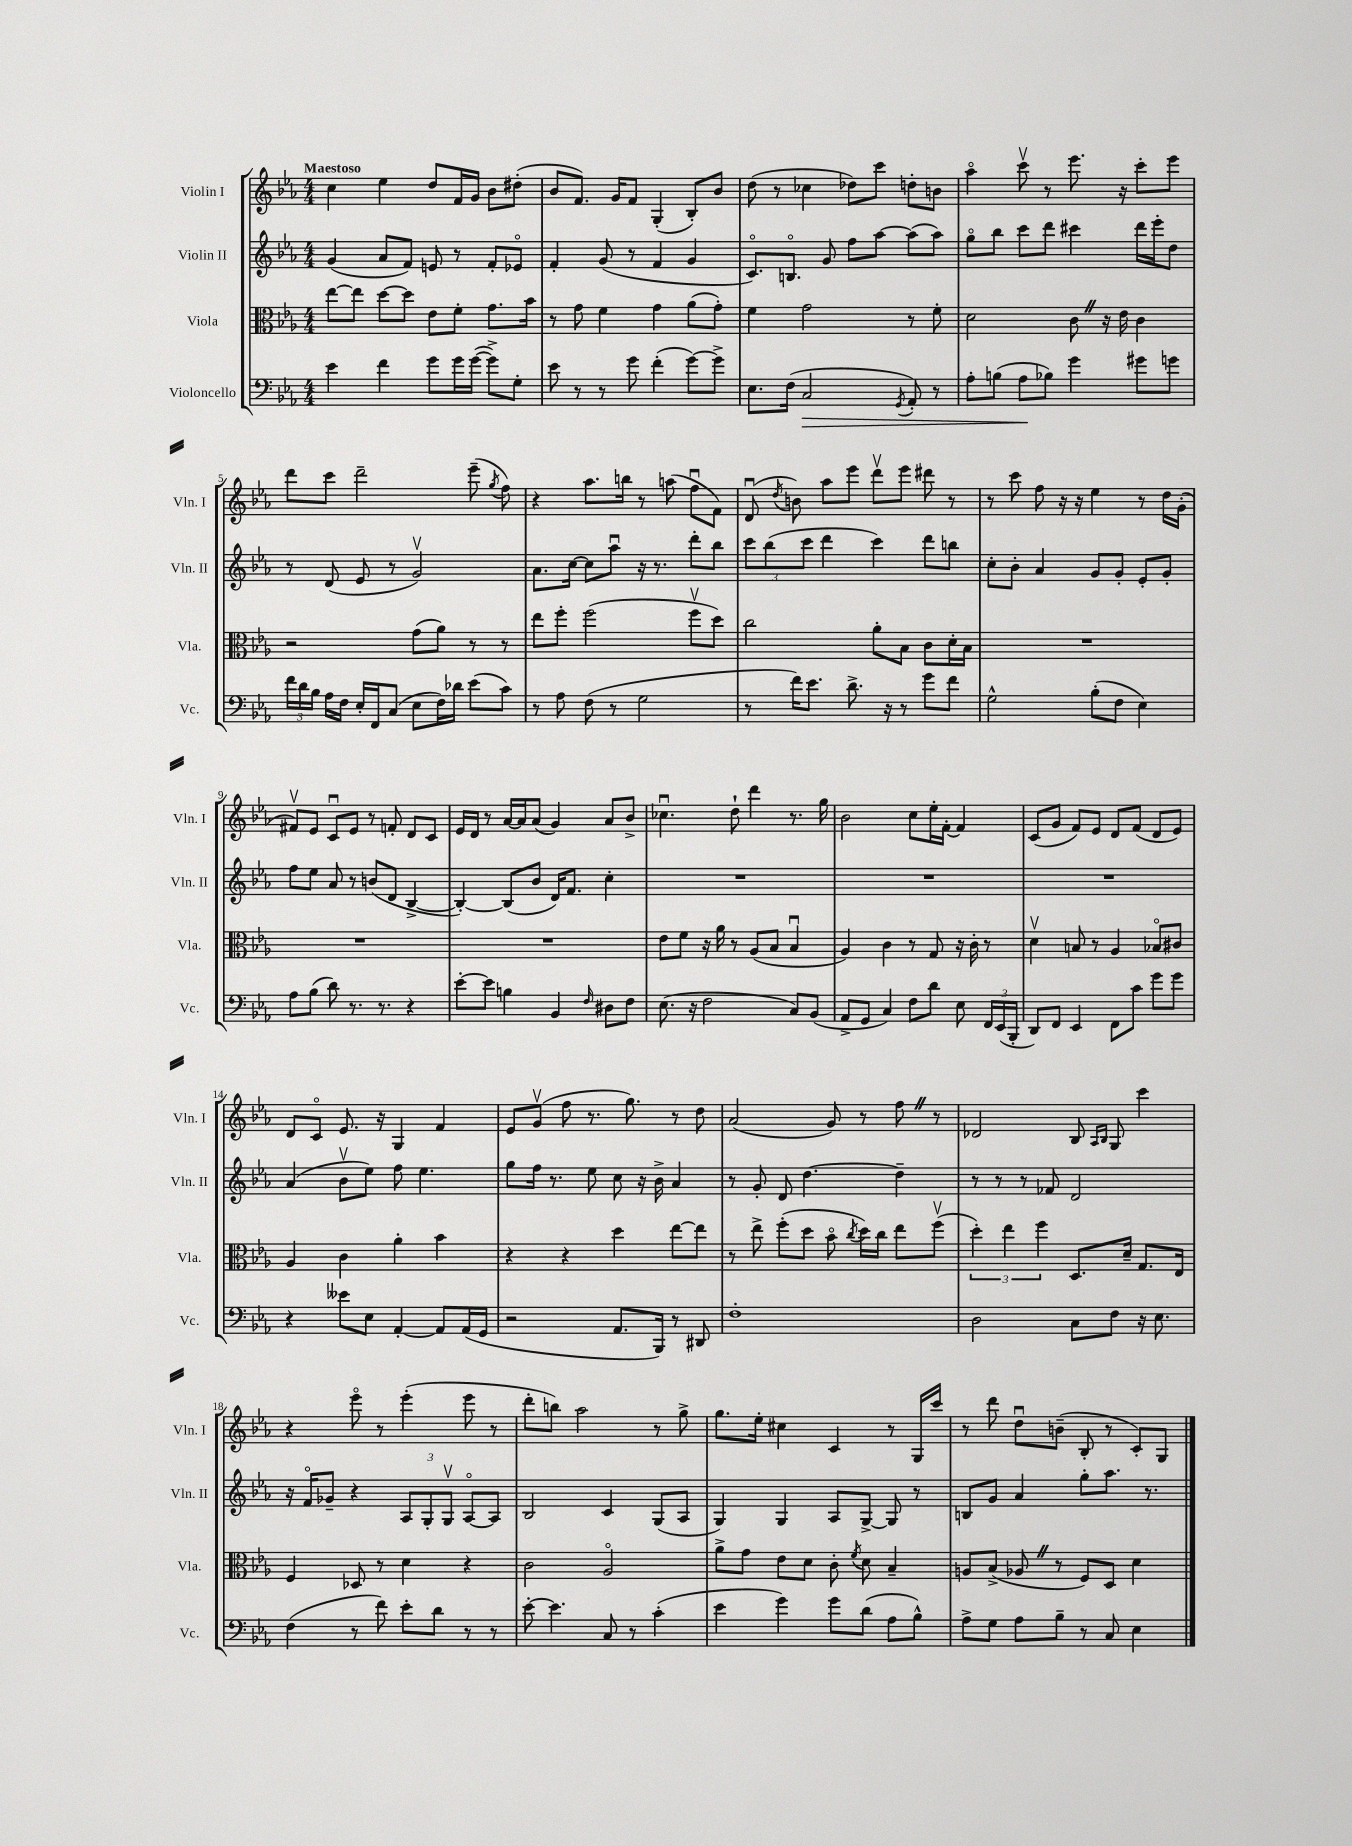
<<
\new StaffGroup <<
\new Staff = "s0" \with { instrumentName = "Violin I" shortInstrumentName = "Vln. I" } {
    \clef treble \key ees \major \numericTimeSignature \time 4/4 \tempo "Maestoso"
    \autoBeamOff c''4 ees''4 d''8[ f'16 g'16] bes'8[ dis''8]-.( |
    bes'8[ f'8.]) g'16[ f'8] g4-.( bes8[-.) bes'8] |
    d''8( r8 ces''4 des''8[) c'''8] d''8[-. b'8] |
    aes''4\flageolet c'''8\upbow r8 ees'''8. r16 c'''8[-. ees'''8] |
    d'''8[ c'''8] d'''2-- ees'''8--( \acciaccatura { g''8 } f''8) |
    r4 aes''8.[ b''16] r8 a''8( f''8[\downbow f'8]) |
    d'8\downbow( \acciaccatura { d''8 } b'8) aes''8[ ees'''8] d'''8[\upbow ees'''8] dis'''8 r8 |
    r8 c'''8 f''8 r16 r16 ees''4 r8 d''16[ g'16]-.( |
    fis'8[\upbow) ees'8] c'8[\downbow ees'8] r8 f'8-. d'8[ c'8] |
    ees'16[ d'16] r8 aes'16[~ aes'16 aes'8]( g'4) aes'8[ bes'8]-> |
    ces''4.\downbow d''8-! d'''4 r8. g''16 |
    bes'2 c''8[ ees''16-. f'16]~-. f'4 |
    c'8[( g'8] f'8[) ees'8] d'8[ f'8]( d'8[ ees'8]) |
    d'8[ c'8]\flageolet ees'8. r16 g4 f'4 |
    ees'8[ g'8]\upbow( f''8 r8. g''8.) r8 d''8 |
    aes'2( g'8) r8 f''8 \once \override BreathingSign.text = \markup { \musicglyph "scripts.caesura.straight" } \breathe r8 |
    des'2 bes8 \grace { aes16[ bes16] } g8 c'''4 |
    r4 ees'''8\flageolet r8 ees'''4-.( ees'''8 r8 |
    d'''8[-. b''8]) aes''2 r8 g''8-> |
    g''8.[ ees''16]-. cis''4 c'4 r8 g16[ c'''16] |
    r8 d'''8 d''8[\downbow b'8]--( bes8-. r8 c'8[-.) g8] \bar "|." |
}
\new Staff = "s1" \with { instrumentName = "Violin II" shortInstrumentName = "Vln. II" } {
    \clef treble \key ees \major \numericTimeSignature \time 4/4
    \autoBeamOff g'4( aes'8[ f'8]) e'8 r8 f'8[-. ees'8]\flageolet |
    f'4-. g'8( r8 f'4 g'4 |
    c'8.[\flageolet) b8.]\flageolet g'8 f''8[ aes''8]~ aes''8[( aes''8]) |
    g''8[\flageolet bes''8] c'''8[ d'''8] cis'''4 d'''16[ ees'''16-. d''8] |
    r8 d'8( ees'8 r8 g'2\upbow) |
    aes'8.[ c''16]~ c''8[ aes''8]\downbow r16 r8. d'''8[-. bes''8] |
    \tuplet 3/2 { c'''8[ bes''8( c'''8] } d'''4 c'''4) d'''8[ b''8] |
    c''8[-. bes'8]-. aes'4 g'8[ g'8]-. ees'8[-. g'8]-. |
    f''8[ ees''8] aes'8 r8 b'8[( d'8] bes4~-> |
    bes4~-.) bes8[( bes'8] d'16[) f'8.] c''4-. |
    R1 |
    R1 |
    R1 |
    aes'4( bes'8[\upbow ees''8]) f''8 ees''4. |
    g''8[ f''16] r8. ees''8 c''8 r16 bes'16-> aes'4 |
    r8 g'8-. d'8 d''4.~ d''4-- |
    r8 r8 r8 fes'8 d'2 |
    r16 f'16[\flageolet ges'8]-- r4 \tuplet 3/2 { aes8[ g8-. g8]\upbow } aes8[~\flageolet aes8] |
    bes2 c'4 g8[( aes8] |
    g4) g4 aes8[ g8]~-> g8 r8 |
    b8[ g'8] aes'4 g''8[-. aes''8.] r8. \bar "|." |
}
\new Staff = "s2" \with { instrumentName = "Viola" shortInstrumentName = "Vla." } {
    \clef alto \key ees \major \numericTimeSignature \time 4/4
    \autoBeamOff ees''8[~ ees''8] d''8[~ d''8] ees'8[ f'8]-. g'8.[ bes'16] |
    r8 g'8 f'4 g'4 aes'8[( g'8]-.) |
    f'4 g'2 r8 f'8-. |
    d'2 c'8 \once \override BreathingSign.text = \markup { \musicglyph "scripts.caesura.straight" } \breathe r16 ees'16 c'4 |
    r2 g'8[( aes'8]) r8 r8 |
    ees''8[ f''8]-. f''2( f''8[\upbow d''8]) |
    c''2 aes'8[-. bes8] c'8[ d'16-. bes16] |
    R1 |
    R1 |
    R1 |
    ees'8[ f'8] r16 aes'16 r8 aes8[( bes8] bes4\downbow |
    aes4) c'4 r8 g8 r16 c'16-. r8 |
    d'4\upbow b8 r8 aes4 bes8[\flageolet cis'8] |
    aes4 c'4 aes'4-. bes'4 |
    r4 r4 d''4 ees''8[~ ees''8] |
    r8 ees''8-> f''8[-.( d''8] bes'8\flageolet \acciaccatura { c''8 } d''16[) c''16] ees''8[ f''8]\upbow( |
    \tuplet 3/2 { d''4-.) ees''4 f''4 } d8.[ d'16]-- g8.[ ees16] |
    f4 des8 r8 d'4 r4 |
    c'2 aes2\flageolet |
    aes'8[-> g'8] ees'8[ d'8] c'8-. \acciaccatura { f'8 } d'8 bes4-- |
    a8[ bes8]->( aes8 \once \override BreathingSign.text = \markup { \musicglyph "scripts.caesura.straight" } \breathe r8 f8[) d8] d'4 \bar "|." |
}
\new Staff = "s3" \with { instrumentName = "Violoncello" shortInstrumentName = "Vc." } {
    \clef bass \key ees \major \numericTimeSignature \time 4/4
    \autoBeamOff ees'4 f'4 g'8[ g'16 g'16]~( g'8[->) g8]-. |
    ees'8 r8 r8 g'8 f'4-.( g'8[~) g'8]-> |
    ees8.[ f16]( c2\> \acciaccatura { g,8 } aes,8-.) r8 |
    aes8[-. b8]( aes8[\! bes8]) g'4 gis'8[ g'8] |
    \tuplet 3/2 { f'16[ d'16 bes16] } aes16[ f16] ees16[-. f,16 c8]( ees8[ f16) des'16] ees'8[( c'8]) |
    r8 aes8 f8( r8 g2 |
    r8 f'16[) ees'8.] d'8.-> r16 r8 g'8[ f'8] |
    g2-^ bes8[-.( f8] ees4) |
    aes8[ bes8]( d'8) r8. r8. r4 |
    ees'8[~-. ees'8] b4 bes,4 \grace { f16 } dis8[ f8] |
    ees8.( r16 f2 c8[) bes,8]( |
    aes,8[-> g,8] c4) f8[ d'8] ees8 \tuplet 3/2 { f,16[ ees,16( bes,,16]-. } |
    d,8[) f,8] ees,4 f,8[ c'8] g'8[ g'8] |
    r4 eeses'8[ ees8] aes,4~-. aes,8[ aes,16( g,16] |
    r2 aes,8.[ bes,,16]) r8 dis,8 |
    f1-. |
    d2 c8[ f8] r16 ees8. |
    f4( r8 f'8) ees'8[-. d'8] r8 r8 |
    ees'8~-. ees'4. c8 r8 c'4-.( |
    ees'4 g'4) g'8[ d'8]( aes8[ bes8]-^) |
    aes8[-> g8] aes8[ bes8]-- r8 c8 ees4 \bar "|." |
}
>>
>>
